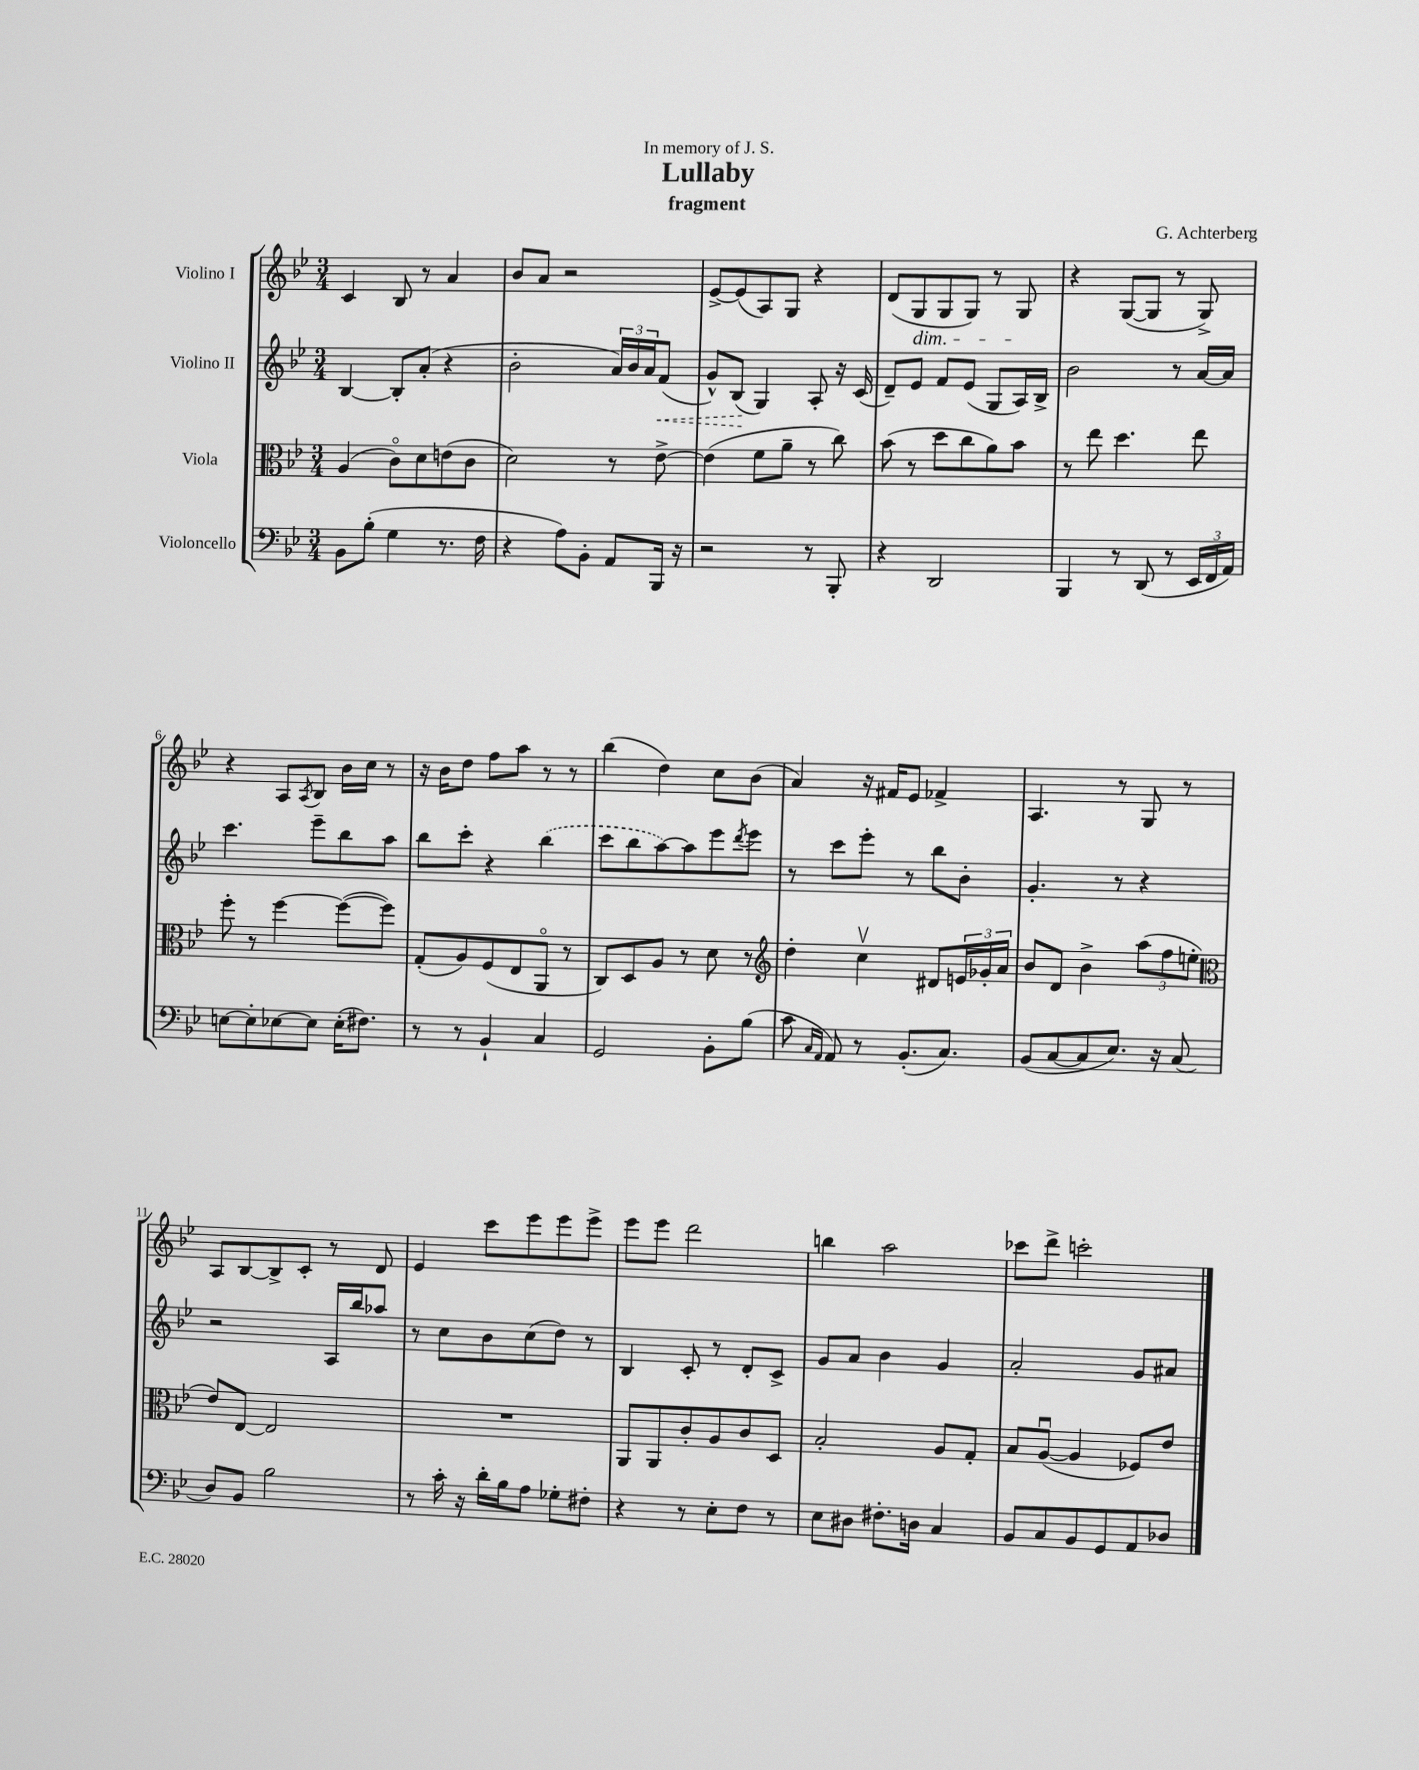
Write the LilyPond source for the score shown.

\header { title = "Lullaby" composer = "G. Achterberg" subtitle = "fragment" dedication = "In memory of J. S." }
<<
\new StaffGroup <<
\new Staff = "s0" \with { instrumentName = "Violino I" } {
    \clef treble \key bes \major \numericTimeSignature \time 3/4
    c'4 bes8 r8 a'4 |
    bes'8 a'8 r2 |
    ees'8~-> ees'8( a8) g8 r4 |
    d'8( g8\dim g8 g8) r8 g8\! |
    r4 g8~( g8 r8 g8->) |
    r4 a8 \acciaccatura { a8 } bes8 bes'16 c''16 r8 |
    r16 bes'16 d''8 f''8 a''8 r8 r8 |
    bes''4( d''4) c''8 bes'8( |
    a'4) r16 fis'16 ees'8 fes'4-> |
    a4. r8 g8 r8 |
    a8 bes8~ bes8-> c'8-. r8 d'8 |
    ees'4 c'''8 ees'''8 ees'''8 ees'''8-> |
    ees'''8 ees'''8 d'''2 |
    b''4 a''2 |
    ces'''8 d'''8-> c'''2-. \bar "|." |
}
\new Staff = "s1" \with { instrumentName = "Violino II" } {
    \clef treble \key bes \major \numericTimeSignature \time 3/4
    bes4~ bes8-. a'8-.( r4 |
    bes'2-. \tuplet 3/2 { a'16) bes'16 a'16 } \once \override Hairpin.style = #'dashed-line f'8\<( |
    g'8-^) bes8\!( g4) a8-. r16 c'16( |
    d'8--) ees'8 f'8 ees'8( g8 a16) bes16-> |
    bes'2 r8 a'16~ a'16 |
    c'''4. ees'''8-- bes''8 a''8 |
    bes''8 c'''8-. r4 \once \slurDashed bes''4( |
    c'''8 bes''8 a''8~) a''8 ees'''8 \acciaccatura { d'''8 } ees'''8 |
    r8 c'''8 ees'''8-. r8 bes''8 bes'8-. |
    g'4.-. r8 r4 |
    r2 a16 bes''16 aes''8 |
    r8 c''8 bes'8 c''8( d''8) r8 |
    bes4 c'8-. r8 d'8-. c'8-> |
    g'8 a'8 bes'4 g'4 |
    a'2-. g'8 ais'8 \bar "|." |
}
\new Staff = "s2" \with { instrumentName = "Viola" } {
    \clef alto \key bes \major \numericTimeSignature \time 3/4
    a4( c'8\flageolet) d'8 e'8( c'8 |
    d'2) r8 ees'8~-> |
    ees'4( f'8 a'8-- r8 c''8) |
    bes'8( r8 d''8 c''8 a'8) bes'8 |
    r8 ees''8 d''4. ees''8 |
    f''8-. r8 f''4~ f''8~( f''8) |
    g8-.( a8) f8( ees8 a,8\flageolet r8 |
    c8) d8 a8 r8 d'8 r8 |
    \clef treble d''4-. c''4\upbow dis'8 \tuplet 3/2 { e'16 ges'16-. a'16 } |
    bes'8 d'8 bes'4-> \tuplet 3/2 { a''8( f''8 e''8-. } |
    \clef alto ees'8) ees8~ ees2 |
    R2. |
    a,8 a,8 c'8-. a8 c'8 d8 |
    bes2-. a8 g8-. |
    bes8 a8~\downbow( a4 fes8) ees'8 \bar "|." |
}
\new Staff = "s3" \with { instrumentName = "Violoncello" } {
    \clef bass \key bes \major \numericTimeSignature \time 3/4
    bes,8 bes8-.( g4 r8. f16 |
    r4 a8) bes,8-. a,8 bes,,16 r16 |
    r2 r8 bes,,8-. |
    r4 d,2 |
    bes,,4 r8 d,8( r8 \tuplet 3/2 { ees,16 f,16 a,16) } |
    e8~ e8-. ees8~ ees8 ees16-.( fis8.) |
    r8 r8 bes,4-! c4 |
    g,2 bes,8-. bes8( |
    c'8 \grace { c16 a,16 } a,8) r8 bes,8.-.( c8.) |
    bes,8( c8~ c8 ees8.) r16 c8( |
    d8) bes,8 bes2 |
    r8 c'16-. r16 d'16-. bes16 a8 ges8-. fis8-. |
    r4 r8 ees8-. f8 r8 |
    ees8 dis8 fis8.-. d16 c4 |
    bes,8 c8 bes,8 g,8 a,8 des8 \bar "|." |
}
>>
>>
